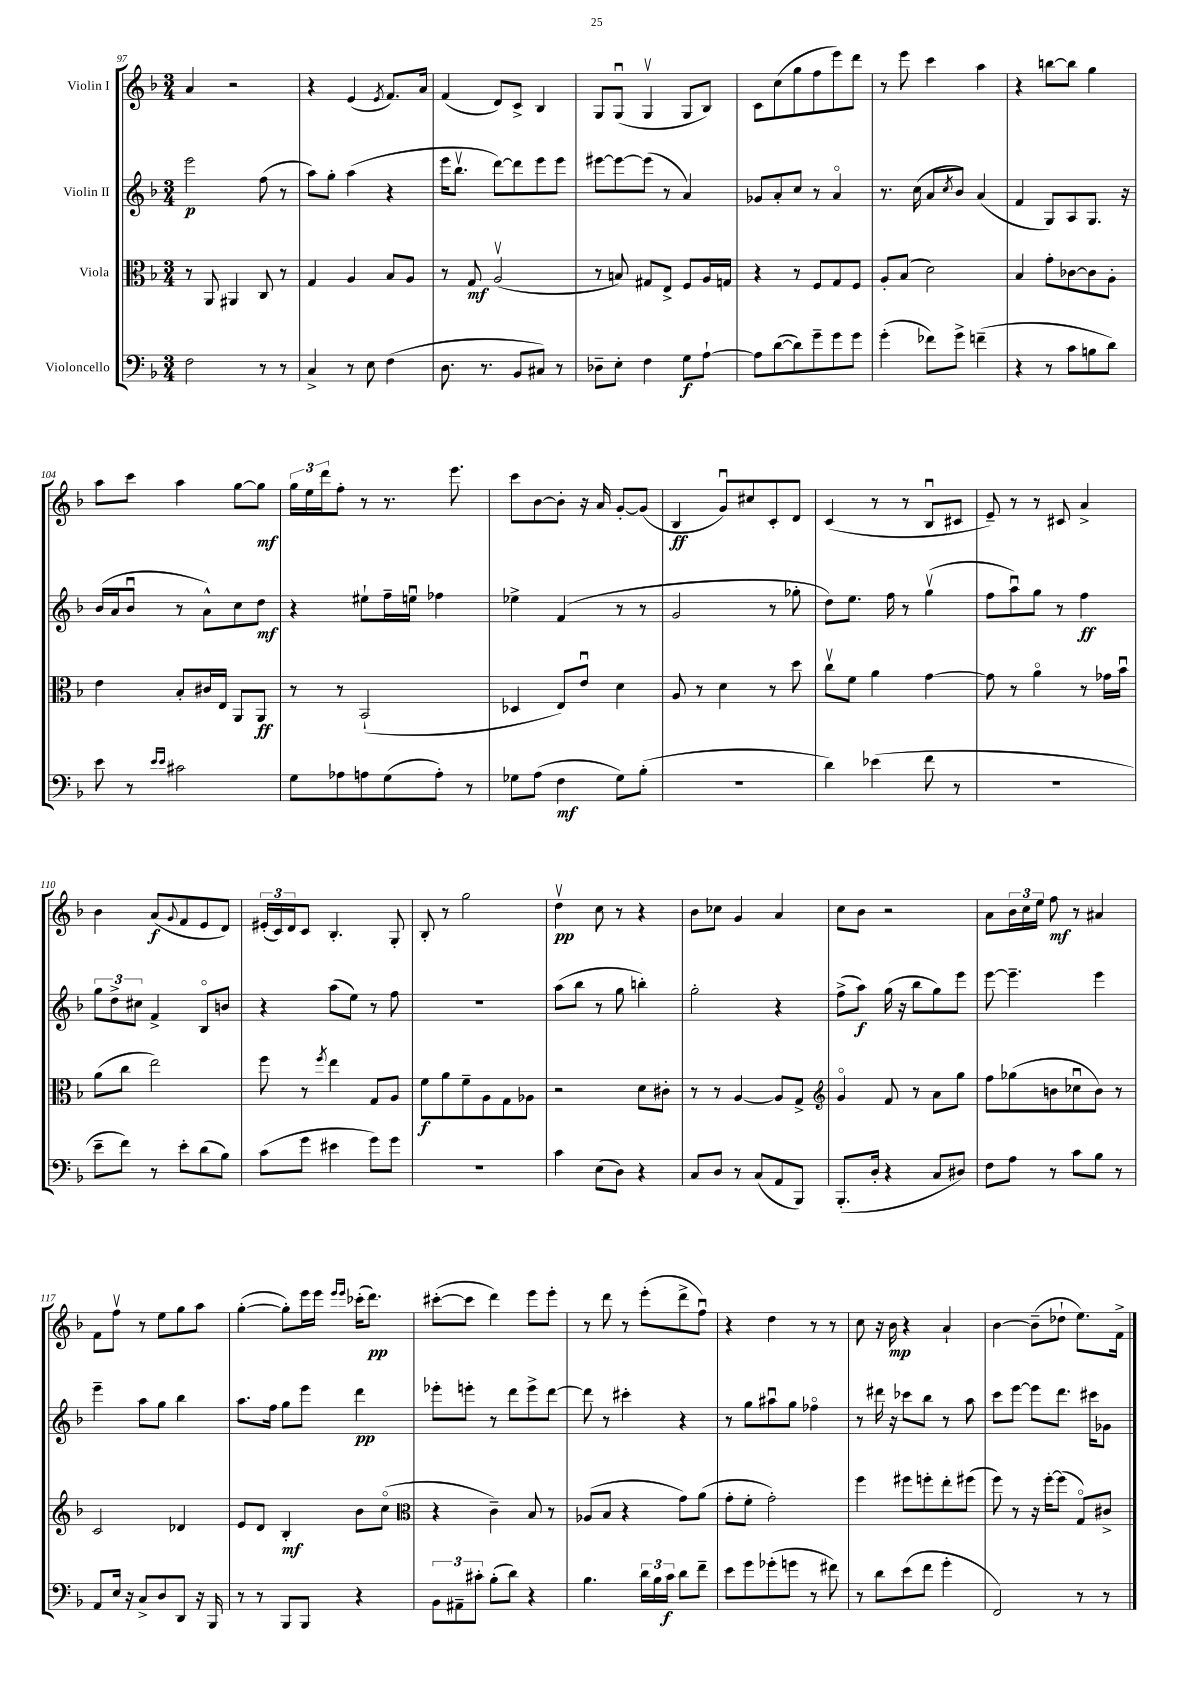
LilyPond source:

<<
\new StaffGroup <<
\new Staff = "s0" \with { instrumentName = "Violin I" } {
    \clef treble \key f \major \numericTimeSignature \time 3/4
    a'4 r2 |
    r4 e'4( \acciaccatura { e'8 } f'8.) a'16 |
    f'4( d'8) c'8-> bes4 |
    g8 g8\downbow( g4\upbow g8 bes8) |
    c'8 c''8( g''8 f''8 e'''8) d'''8 |
    r8 e'''8 c'''4 a''4 |
    r4 b''8~ b''8 g''4 |
    a''8 c'''8 a''4 g''8~ g''8\mf |
    \tuplet 3/2 { g''16 e''16 d'''16 } f''8-. r8 r8. e'''8. |
    c'''8 bes'8~ bes'8-. r16 a'16 g'8~-. g'8( |
    bes4\ff g'8\downbow) cis''8 c'8-. d'8 |
    c'4( r8 r8 bes8\downbow cis'8 |
    e'8--) r8 r8 cis'8 a'4-> |
    bes'4 a'8\f( \appoggiatura { g'8 } f'8 e'8 d'8) |
    \tuplet 3/2 { eis'16-.( c'16) d'16 } c'8 bes4.-. g8-. |
    bes8-. r8 g''2 |
    d''4\upbow\pp c''8 r8 r4 |
    bes'8 ces''8 g'4 a'4 |
    c''8 bes'8 r2 |
    a'8 \tuplet 3/2 { bes'16 c''16 e''16 } f''8\mf r8 ais'4 |
    f'8 f''8\upbow r8 e''8 g''8 a''8 |
    g''4~-.( g''8-.) e'''16 e'''16 \grace { e'''16 e'''16 } ces'''16-.( d'''8.\pp) |
    cis'''8~-.( cis'''8 d'''4) e'''8 e'''8-. |
    r8 d'''8 r8 e'''8-.( d'''8-> f''8\downbow) |
    r4 d''4 r8 r8 |
    c''8 r16 bes'16\mp r4 a'4-! |
    bes'4~ bes'8--( des''8-! e''8.) f'16-> \bar "|." |
}
\new Staff = "s1" \with { instrumentName = "Violin II" } {
    \clef treble \key f \major \numericTimeSignature \time 3/4
    e'''2\p f''8( r8 |
    a''8) g''8-. a''4( r4 |
    e'''16 bes''8.\upbow d'''8~) d'''8 e'''8 e'''8 |
    eis'''8~ eis'''8~ eis'''8( r8 a'4) |
    ges'8 a'8-. c''8 r8 a'4\flageolet |
    r8. c''16( a'8 \acciaccatura { c''8 } bes'8) a'4( |
    f'4 g8) a8 g8. r16 |
    bes'16( a'16 bes'8\downbow r8 a'8-^) c''8 d''8\mf |
    r4 eis''8-! f''16-- e''16\downbow fes''4 |
    ees''4-> f'4( r8 r8 |
    g'2 r8 ges''8-. |
    d''8) e''8. f''16 r8 g''4\upbow( |
    f''8 a''8\downbow) g''8 r8 f''4\ff |
    \tuplet 3/2 { g''8 d''8-> cis''8 } f'4-> bes8\flageolet b'8 |
    r4 a''8( e''8) r8 f''8 |
    R2. |
    a''8( bes''8 r8 g''8 b''4-.) |
    g''2-. r4 |
    f''8->( a''8\f) g''16( r16 bes''8 g''8) e'''8 |
    e'''8~ e'''4.-- e'''4 |
    e'''4-- a''8 g''8 bes''4 |
    a''8. f''16 g''8 e'''8 d'''4\pp |
    ees'''8-. e'''8-. r8 d'''8 e'''8-> d'''8~ |
    d'''8 r8 cis'''4-. r4 |
    r8 g''8 ais''8\downbow g''8 fes''4\flageolet |
    r8 dis'''16 r16 ces'''8 bes''8 r8 a''8 |
    c'''8 e'''8~ e'''8 d'''8. cis'''16 ges'8 \bar "|." |
}
\new Staff = "s2" \with { instrumentName = "Viola" } {
    \clef alto \key f \major \numericTimeSignature \time 3/4
    r8 a,8 ais,4 c8 r8 |
    g4 a4 bes8 a8 |
    r8 g8\mf a2\upbow( |
    r8 b8) gis8 e8-> f8 a16 g16 |
    r4 r8 f8 g8 f8 |
    a8-. bes8( d'2) |
    bes4 g'8-. ces'8~ ces'8 a8-. |
    e'4 bes8-. cis'16 e16 a,8 a,8\ff |
    r8 r8 bes,2-!( |
    des4 e8) e'8\downbow d'4 |
    a8 r8 d'4 r8 d''8 |
    c''8\upbow f'8 a'4 g'4~ |
    g'8 r8 a'4\flageolet r8 ges'16 bes'16\downbow |
    a'8( c''8 e''2) |
    f''8 r8 \acciaccatura { f''8 } e''4 g8 a8 |
    f'8\f a'8 f'8-- a8 g8 aes8 |
    r2 d'8 cis'8-. |
    r8 r8 a4~ a8 g8-> |
    \clef treble g'4\flageolet f'8 r8 a'8 g''8 |
    f''8 ges''8( b'8 ces''8\downbow b'8) r8 |
    c'2 des'4 |
    e'8 d'8 bes4-.\mf bes'8 c''8\flageolet( |
    \clef alto r4 c'4--) bes8 r8 |
    aes8( bes8 r4 g'8) a'8( |
    g'8-. f'8-. g'2-.) |
    f''4 fis''8 f''8-. e''8-. fis''8( |
    f''8) r8 r16 f''16~-. f''8( g8\flageolet) cis'8-> \bar "|." |
}
\new Staff = "s3" \with { instrumentName = "Violoncello" } {
    \clef bass \key f \major \numericTimeSignature \time 3/4
    f2 r8 r8 |
    c4-> r8 e8 f4( |
    d8. r8. bes,8 cis8) r8 |
    des8-- e8-. f4 g8\f a8~-! |
    a8 d'8~( d'8) g'8-- g'8 g'8 |
    g'4-.( fes'8) g'8-> f'4--( |
    r4 r8 c'8 b8 d'8) |
    e'8 r8 \grace { e'16 e'16 } cis'2 |
    g8 aes8 a8 g8( a8-.) r8 |
    ges8 a8( f4\mf ges8) bes8-.( |
    R2. |
    d'4) ees'4( f'8 r8 |
    R2. |
    e'8-- f'8) r8 e'8-. d'8( bes8) |
    c'8( g'8 eis'4 g'8) g'8 |
    R2. |
    c'4 e8( d8) r4 |
    c8 d8 r8 c8( a,8 bes,,8) |
    bes,,8.-.( d16-. r4 c8 dis8) |
    f8 a8 r8 c'8 bes8 r8 |
    a,8 e16 r16 c8-> d8 d,8 r16 bes,,16 |
    r8 r8 bes,,8 bes,,8 r4 |
    \tuplet 3/2 { bes,8 ais,8-- cis'8-. } bes8-.( d'8) r4 |
    bes4. \tuplet 3/2 { d'16 bes16 c'16\f } d'8 f'8-- |
    e'8 g'8 ges'8-.( g'8 r8 fis'8) |
    r8 d'8 e'8( f'8 g'4-. |
    f,2) r8 r8 \bar "|." |
}
>>
>>
\layout { \context { \Score currentBarNumber = #97 } }
